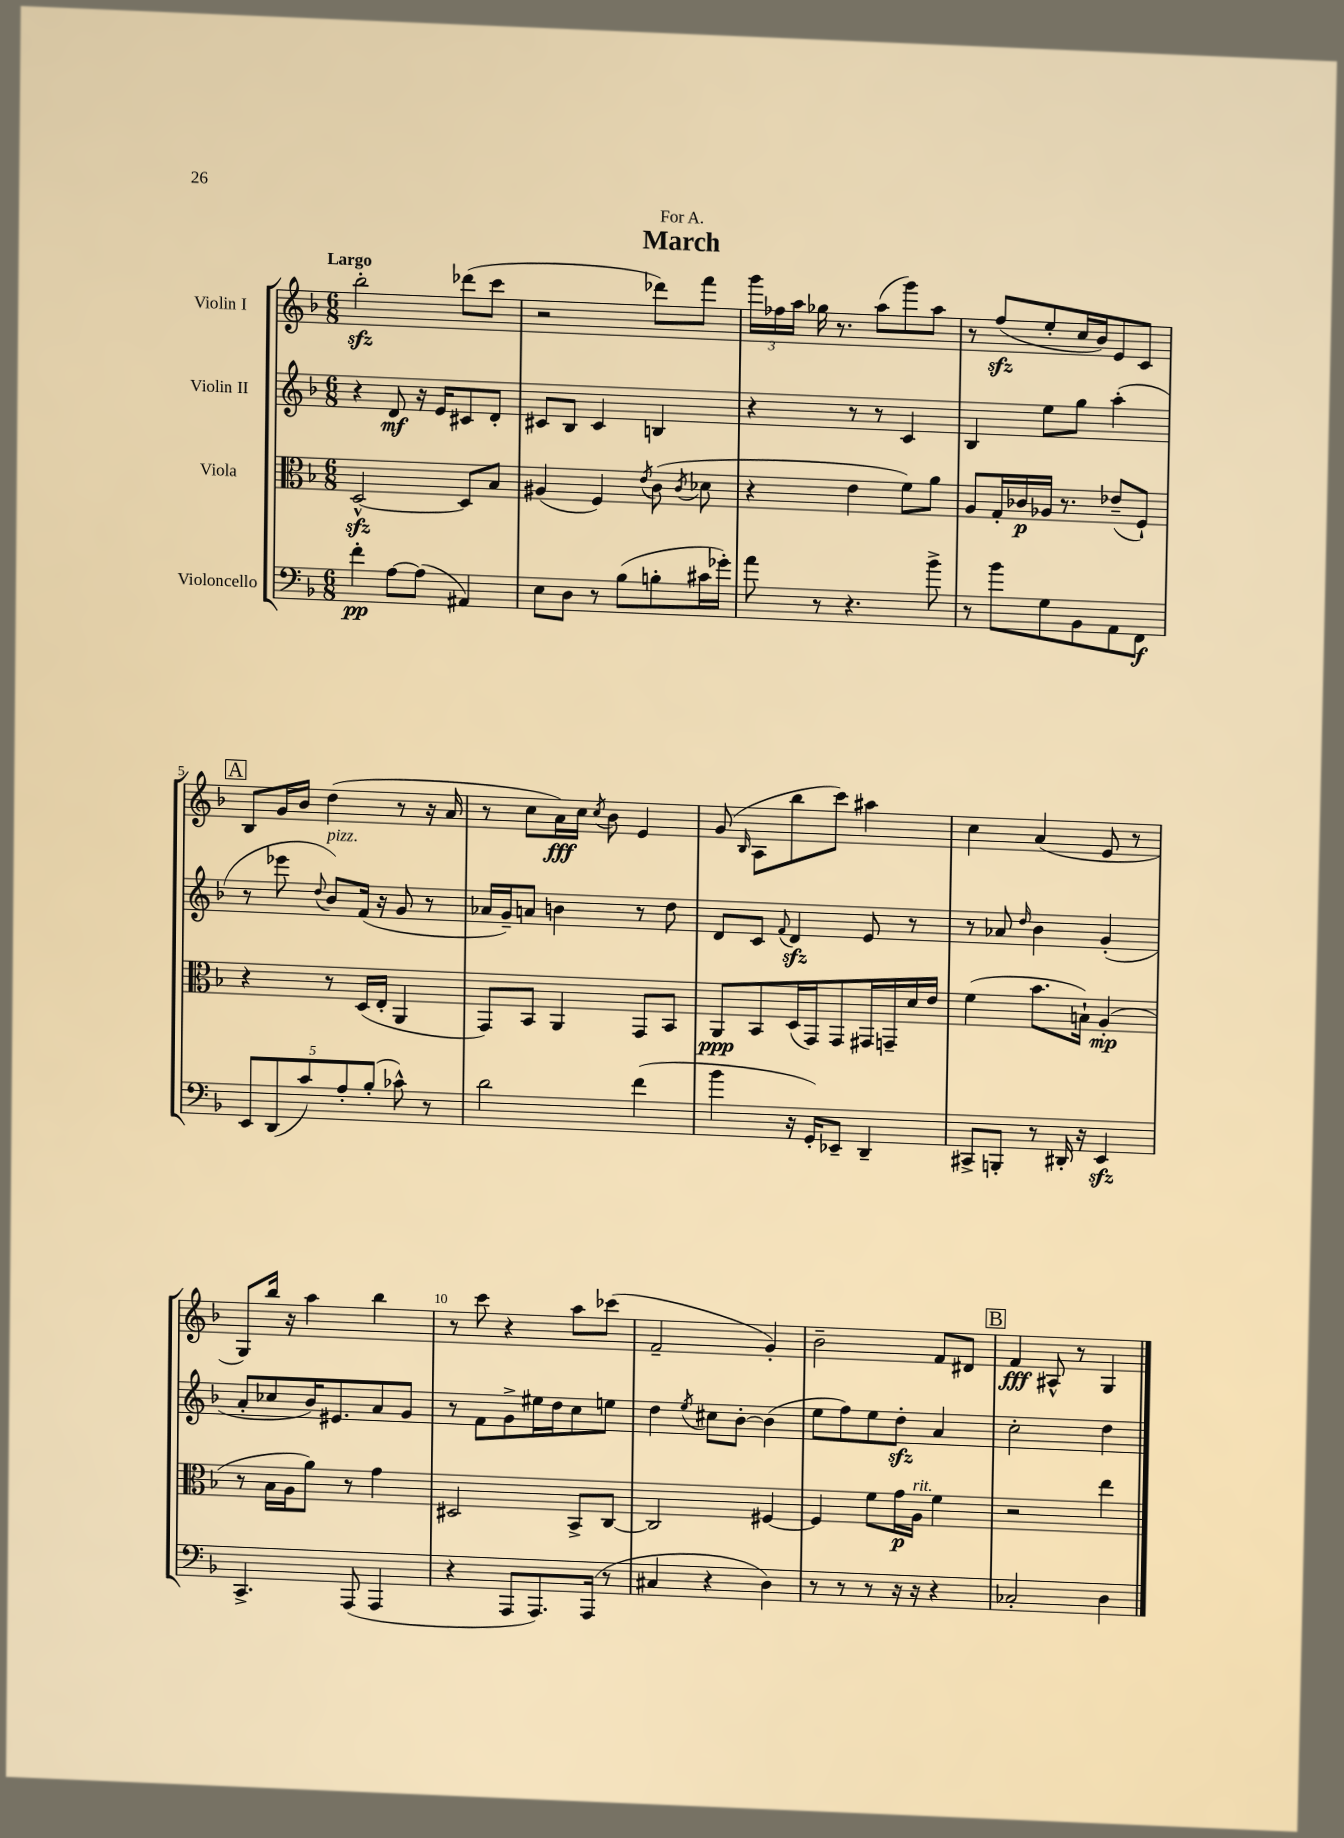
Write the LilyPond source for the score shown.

\header { title = "March" dedication = "For A." }
<<
\new StaffGroup <<
\new Staff = "s0" \with { instrumentName = "Violin I" } {
    \clef treble \key f \major \numericTimeSignature \time 6/8 \tempo "Largo"
    \autoBeamOff bes''2-.\sfz des'''8[( c'''8] |
    r2 des'''8[) f'''8] |
    \tuplet 3/2 { g'''16[ fes''16 a''16] } ges''16 r8. a''8[( g'''8) a''8] |
    r8 f''8[\sfz( e''8-. c''16 bes'16) e'8 c'8] |
    \mark \markup { \box "A" } bes8[ g'16 bes'16] d''4( r8 r16 a'16 |
    r8 c''8[ a'16\fff) c''16] \acciaccatura { c''8 } bes'8 e'4 |
    g'8( \grace { bes16 } a8[ bes''8 c'''8]) ais''4 |
    c''4 a'4( e'8 r8 |
    g8[) bes''16] r16 a''4 bes''4 |
    r8 c'''8 r4 a''8[ ces'''8]( |
    f'2-- g'4-.) |
    bes'2-- f'8[ dis'8] |
    \mark \markup { \box "B" } f'4\fff ais8-^ r8 g4 \bar "|." |
}
\new Staff = "s1" \with { instrumentName = "Violin II" } {
    \clef treble \key f \major \numericTimeSignature \time 6/8
    \autoBeamOff r4 d'8\mf r16 e'16[ cis'8 d'8]-. |
    cis'8[ bes8] cis'4 b4 |
    r4 r8 r8 c'4 |
    bes4 e''8[ g''8] a''4-.( |
    \mark \markup { \box "A" } r8 ees'''8 \appoggiatura { d''8 } bes'8[^\markup { \italic "pizz." }) f'16]( r16 g'8 r8 |
    aes'16[ g'16--) a'8] b'4 r8 d''8 |
    d'8[ c'8] \appoggiatura { f'8 } d'4\sfz e'8 r8 |
    r8 aes'8 \grace { d''16 } bes'4 g'4-.( |
    a'8[-. ces''8 bes'16) eis'8. a'8 g'8] |
    r8 f'8[ g'8-> eis''16 d''16 c''8 e''8] |
    d''4 \acciaccatura { e''8 } cis''8[ bes'8]~-. bes'4( |
    e''8[ f''8) e''8 d''8]-.\sfz a'4 |
    \mark \markup { \box "B" } c''2-. d''4 \bar "|." |
}
\new Staff = "s2" \with { instrumentName = "Viola" } {
    \clef alto \key f \major \numericTimeSignature \time 6/8
    \autoBeamOff d2~-^\sfz d8[ bes8] |
    ais4( f4) \acciaccatura { e'8 } c'8( \acciaccatura { c'8 } des'8 |
    r4 e'4 f'8[) a'8] |
    a8[ g16-. ces'16\p aes16] r8. ees'8[--( f8]-!) |
    \mark \markup { \box "A" } r4 r8 d16[( e16]-. a,4 |
    g,8[) bes,8] a,4 g,8[ bes,8] |
    a,8[\ppp bes,8 d16( g,16) g,8 gis,16 g,16-- d'16 e'16] |
    f'4( bes'8.[ b16]-!) a4-.\mp( |
    r8 bes16[ a16 a'8]) r8 g'4 |
    dis2 bes,8[-> c8]~ |
    c2 fis4~ |
    fis4 f'8[ g'16\p a16]^\markup { \italic "rit." } f'4 |
    \mark \markup { \box "B" } r2 e''4 \bar "|." |
}
\new Staff = "s3" \with { instrumentName = "Violoncello" } {
    \clef bass \key f \major \numericTimeSignature \time 6/8
    \autoBeamOff f'4-.\pp a8[~ a8]( ais,4) |
    e8[ d8] r8 bes8[( b8-. cis'16 ges'16]-.) |
    a'8 r8 r4. bes'8-> |
    r8 bes'8[ g8 bes,8 a,8 f,8]\f |
    \mark \markup { \box "A" } \tuplet 5/4 { e,8[ d,8( c'8) a8-. bes8]-.( } ces'8-^) r8 |
    d'2 f'4( |
    bes'4 r16 g,16[-.) ees,8]-- d,4-- |
    cis,8[-> b,,8]-. r8 dis,16-. r16 e,4\sfz |
    c,4.-> a,,8( a,,4 |
    r4 a,,8[ a,,8.) a,,16]( r8 |
    cis4 r4 d4) |
    r8 r8 r8 r16 r16 r4 |
    \mark \markup { \box "B" } ces2-. d4 \bar "|." |
}
>>
>>
\layout { \context { \Score \override BarNumber.break-visibility = ##(#f #t #t) barNumberVisibility = #(every-nth-bar-number-visible 5) } }
